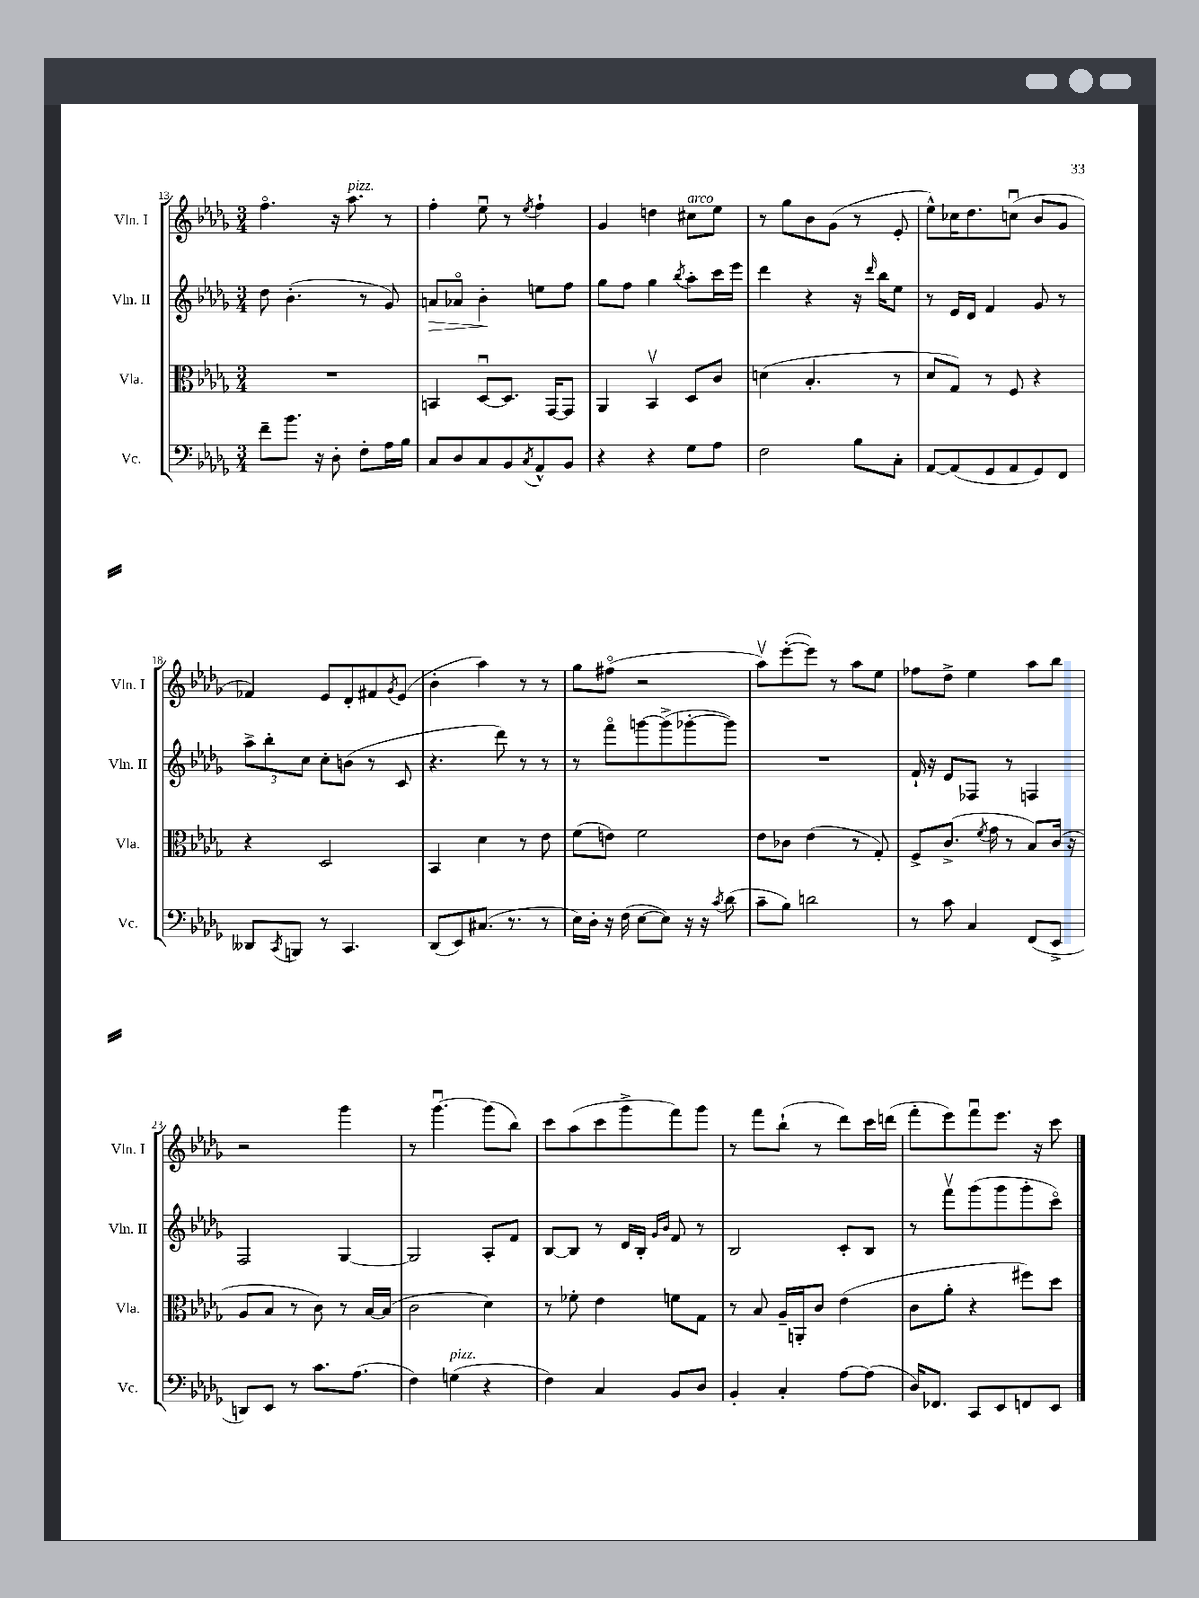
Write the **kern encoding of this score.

**kern	**kern	**kern	**dynam	**kern
*part4	*part3	*part2	*part2	*part1
*staff4	*staff3	*staff2	*staff2	*staff1
*I"Vc.	*I"Vla.	*I"Vln. II	*	*I"Vln. I
*I'Vc.	*I'Vla.	*I'Vln. II	*	*I'Vln. I
*clefF4	*clefC3	*clefG2	*	*clefG2
*k[b-e-a-d-g-]	*k[b-e-a-d-g-]	*k[b-e-a-d-g-]	*	*k[b-e-a-d-g-]
*M3/4	*M3/4	*M3/4	*	*M3/4
=13	=13	=13	=13	=13
8f~\L	2.r	8dd-\	.	4.ff\
8.b-\J	.	(4.b-'\	.	.
16r	.	.	.	.
8D-'\	.	.	.	16r
!	!	!	!	!LO:TX:a:i:t=pizz.
.	.	.	.	8.aa-\
8F'\L	.	8r	.	.
16A-\L	.	8g-/)	.	8r
16B-\JJ	.	.	.	.
=14	=14	=14	=14	=14
!	!	!	!LO:HP:b	!
8C/L	4BBn/	8an/L	>	4ff'\
8D-/	.	8a-X/J	.	.
8C/	[8D-u/L	4b-'\	.	8ee-u\
8BB-/	8.D-/J]	.	.	8r
8qC/	.	.	.	8qee-/
8AA-^^/	.	8een\L	]	4ff`\
.	[16GG-/KL	.	.	.
8BB-/J	8GG-/J]	8ff\J	.	.
=15	=15	=15	=15	=15
4r	4AA-/	8gg-\L	.	4g-/
.	.	8ff\J	.	.
4r	4BB-v/	4gg-\	.	4ddn\
.	.	8qbb-/	.	.
!	!	!	!	!LO:TX:a:i:t=arco
8G-\L	8D-/L	8aa-'\L	.	8cc#X\L
8A-\J	8c/J	16ccc\L	.	8ee-\J
.	.	16eee-\JJ	.	.
=16	=16	=16	=16	=16
2F\	(4dn\	4ddd-\	.	8r
.	.	.	.	8gg-\L
.	4.B-'/	4r	.	8b-\
.	.	.	.	(8g-\J
8B-\L	.	16r	.	8r
.	.	16qqddd-/	.	.
.	.	16bb-\KL	.	.
8C'\J	8r	8ee-\J	.	8e-'/
=17	=17	=17	=17	=17
[8AA-/L	8d-/L	8r	.	8ee-^^\L)
(8AA-/]	8G-/J)	16e-/LL	.	16cc-X\K
.	.	16d-/JJ	.	8.dd-\
8GG-/	8r	4f/	.	.
8AA-/	8F/	.	.	(8ccnu\J
8GG-/)	4r	8g-/	.	8b-/L
8FF/J	.	8r	.	8g-/J
!!LO:LB:g=z
=18	=18	=18	=18	=18
8DD--X/L	4r	12aa-^\L	.	4f-X/)
.	.	12bb-'\	.	.
8qCC/	.	.	.	.
8BBBn/J	.	.	.	.
.	.	12cc\J	.	.
8r	2D-/	8cc'\L	.	8e-/L
4.CC/	.	(8bn\J	.	8d-'/
.	.	8r	.	8f#X/
.	.	.	.	8qg-/
.	.	8c/	.	(8e-/J
=19	=19	=19	=19	=19
(8DD-/L	4BB-/	4.r	.	4b-'\
8EE-/)	.	.	.	.
(8.C#X/J	4d-\	.	.	4aa-\)
.	.	8ddd-\)	.	.
8.r	.	.	.	.
.	8r	8r	.	8r
8r	8e-\	8r	.	8r
=20	=20	=20	=20	=20
16E-\LL)	(8f\L	8r	.	8gg-\L
16D-'\JJ	.	.	.	.
16r	8en\J)	8fff\L	.	(8ff#X\J
(16F\	.	.	.	.
[8E-\L	2f\	[8gggn\	.	2r
8E-\J])	.	(8ggg^\]	.	.
16r	.	[8ggg-X'\	.	.
16r	.	.	.	.
8qc/	.	.	.	.
(8d-\	.	8ggg-\J])	.	.
=21	=21	=21	=21	=21
8c~\L	8e-\L	2.r	.	8aa-v\L)
8B-\J)	8c-X\J	.	.	([8eee-'\
2dn\	(4e-\	.	.	8eee-\J])
.	.	.	.	8r
.	8r	.	.	8aa-\L
.	8G-'/)	.	.	8ee-\J
=22	=22	=22	=22	=22
8r	8F^/L	16f`/	.	8ff-X\L
.	.	16r	.	.
8c\	(8.c^/J	8e-/L	.	8dd-^\J
4C/	.	8F-X/J	.	4ee-\
.	8qf/	.	.	.
.	16g-\	.	.	.
.	8r	8r	.	.
(8FF/L	8B-/L)	4Fn/	.	8aa-\L
8EE-^/J	(16c/Jk	.	.	8bb-\J
.	16r	.	.	.
!!LO:LB:g=z
=23	=23	=23	=23	=23
8DDn/L)	8A-/L	2F/	.	2r
8EE-/J	8B-/J	.	.	.
8r	8r	.	.	.
8.c\L	8c\)	.	.	.
.	8r	[4G-/	.	4ggg-\
(8.A-\J	.	.	.	.
.	[16B-/LL	.	.	.
.	(16B-/JJ]	.	.	.
=24	=24	=24	=24	=24
4F\)	2c\	2G-/]	.	8r
.	.	.	.	[4.ggg-u\
!LO:TX:a:i:t=pizz.	!	!	!	!
(4Gn\	.	.	.	.
4r	4d-\)	8A-'/L	.	(8ggg-\L]
.	.	8f/J	.	8bb-\J)
=25	=25	=25	=25	=25
4F\)	8r	[8B-/L	.	8ccc\L
.	8f-X'\	8B-/J]	.	(8aa-\
4C/	4e-\	8r	.	8ccc\
.	.	16d-/LL	.	8ggg-^\
.	.	16B-'/JJ	.	.
.	.	16qqg-/LL	.	.
.	.	16qqb-/JJ	.	.
8BB-/L	8fn\L	8f/	.	8fff\)
8D-/J	8G-\J	8r	.	8ggg-\J
=26	=26	=26	=26	=26
4BB-'/	8r	2B-/	.	8r
.	8B-/	.	.	8fff\L
4C'/	16A-~/LL	.	.	(8bb-`\J
.	16AAn'/J	.	.	.
.	8c/J	.	.	8r
[8A-\L	(4e-\	8c'/L	.	8ddd-\L)
(8A-\J]	.	8B-/J	.	16ccc\L
.	.	.	.	(16dddn\JJ
=27	=27	=27	=27	=27
16D-/KL)	8c\L	8r	.	8fff'\L
8.FF-X/J	.	.	.	.
.	8a-'\J	8fffv\L	.	8eee-\)
8CC/L	4r	(8ggg-\	.	8fffu\
8EE-/	.	8ggg-\	.	8.eee-\J
8FFn/	8ff#X\L)	8ggg-'\	.	.
.	.	.	.	16r
8EE-/J	8dd-\J	8ccc\J)	.	8ccc\
==	==	==	==	==
*-	*-	*-	*-	*-
